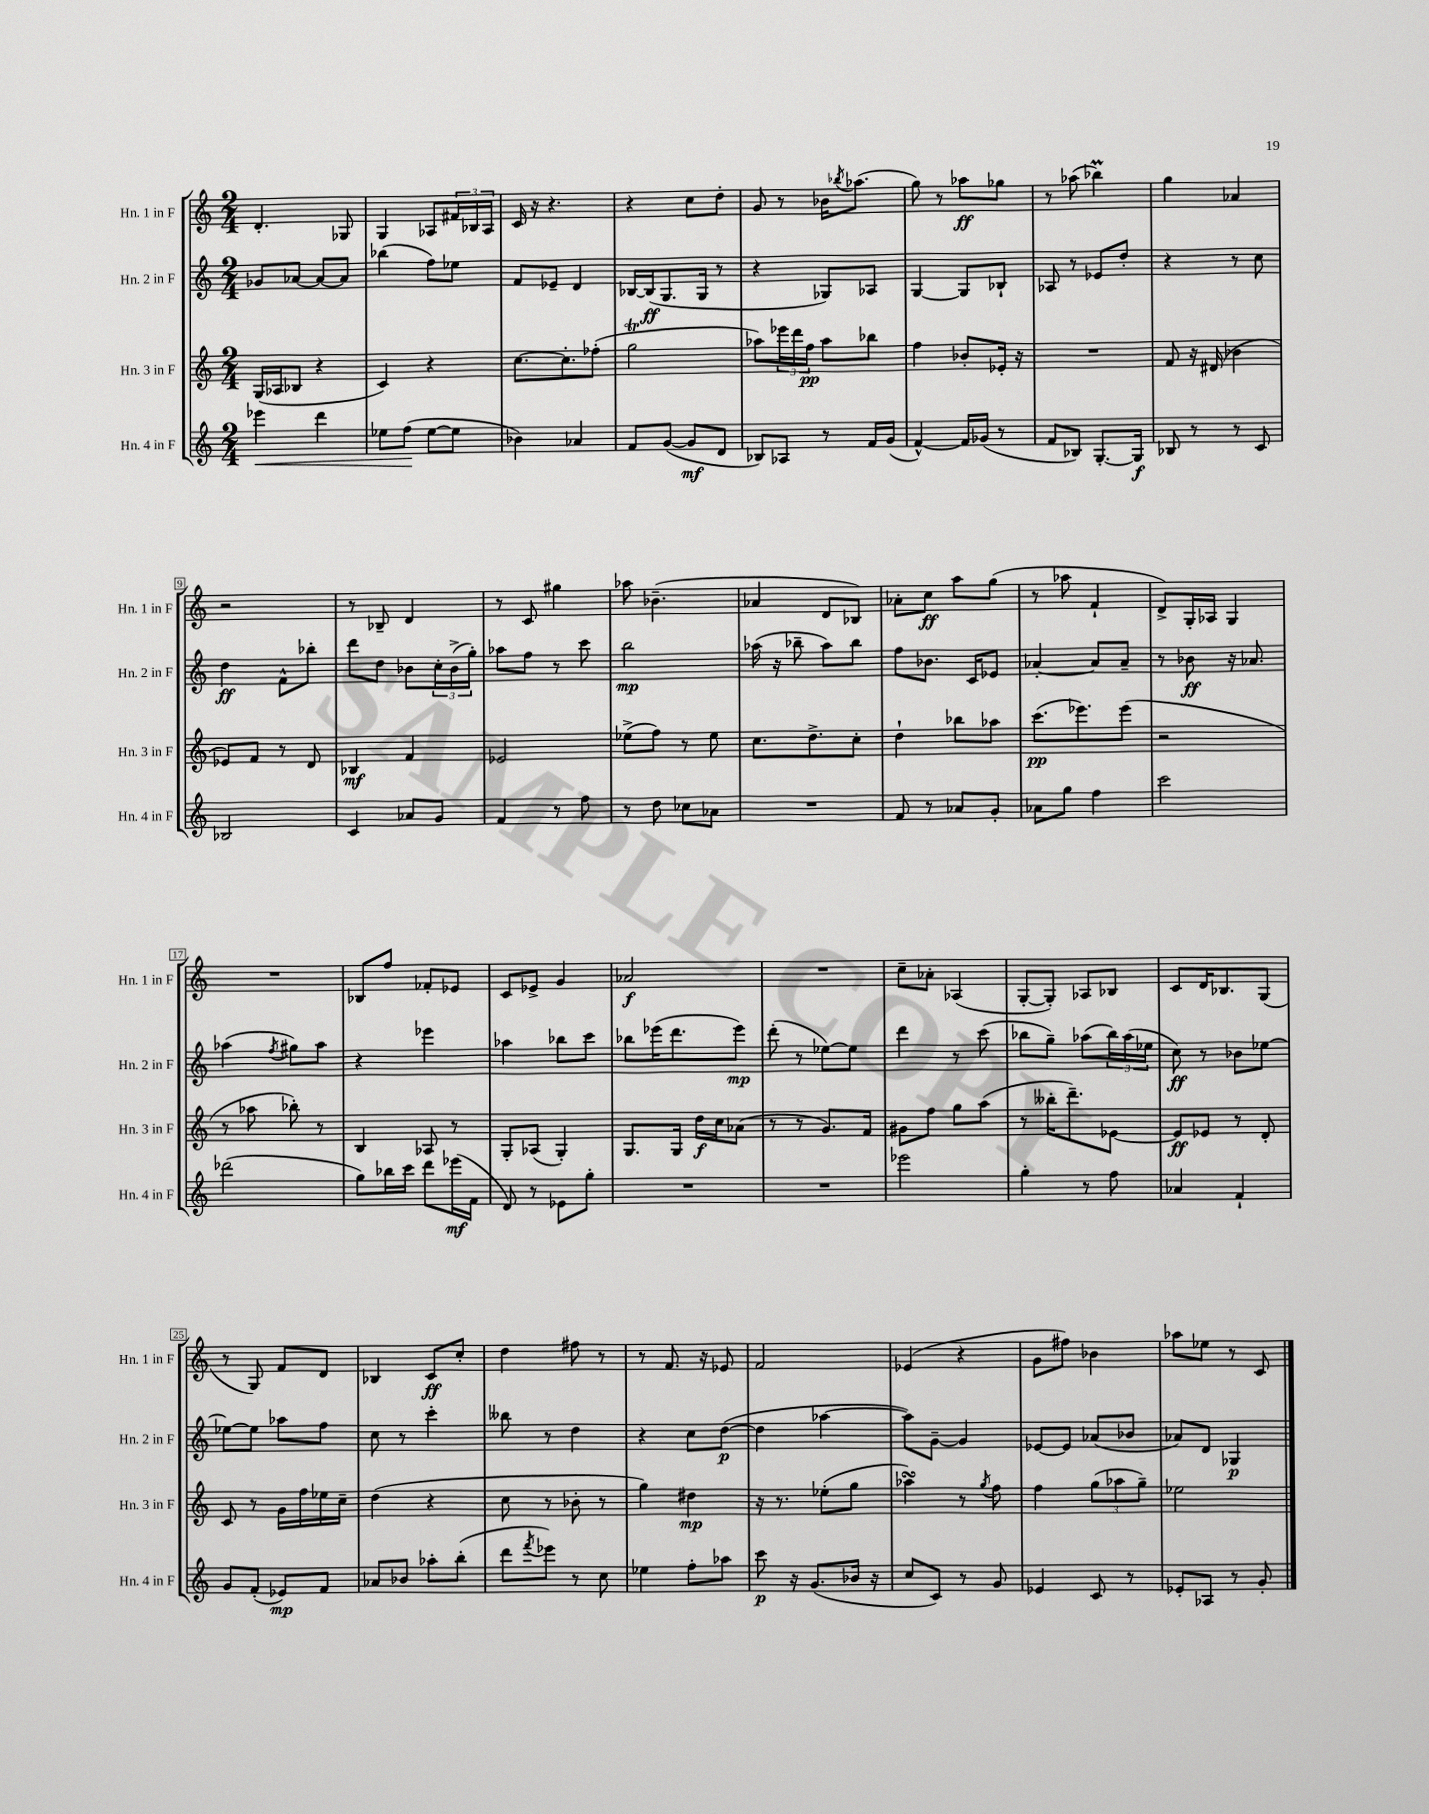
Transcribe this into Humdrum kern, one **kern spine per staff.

**kern	**dynam	**kern	**dynam	**kern	**dynam	**kern	**dynam
*part4	*part4	*part3	*part3	*part2	*part2	*part1	*part1
*staff4	*staff4	*staff3	*staff3	*staff2	*staff2	*staff1	*staff1
*I"Hn. 4 in F	*	*I"Hn. 3 in F	*	*I"Hn. 2 in F	*	*I"Hn. 1 in F	*
*I'Hn. 4 in F	*	*I'Hn. 3 in F	*	*I'Hn. 2 in F	*	*I'Hn. 1 in F	*
*clefG2	*	*clefG2	*	*clefG2	*	*clefG2	*
*k[]	*	*k[]	*	*k[]	*	*k[]	*
*M2/4	*	*M2/4	*	*M2/4	*	*M2/4	*
=1	=1	=1	=1	=1	=1	=1	=1
!	!LO:HP:b	!	!	!	!	!	!
4eee-X\	<	(16G/LL	.	8g-X/L	.	4.d'/	.
.	.	16A-X/J	.	.	.	.	.
.	.	8B-X/J	.	[8a-X/J	.	.	.
4ddd\	.	4r	.	8a-/L_	.	.	.
.	.	.	.	8a-/J]	.	8G-X/	.
=2	=2	=2	=2	=2	=2	=2	=2
8ee-X\L	.	4c/)	.	(4bb-X\	.	4G/	.
(8ff\J	.	.	.	.	.	.	.
[8ee-\L	[	4r	.	8ff\L)	.	8A-X/L	.
8ee-\J]	.	.	.	8ee-X\J	.	24f#X/L	.
.	.	.	.	.	.	24B-X/	.
.	.	.	.	.	.	24A-/JJ	.
=3	=3	=3	=3	=3	=3	=3	=3
4b-X\)	.	[8.cc\L	.	8f/L	.	16c/	.
.	.	.	.	.	.	16r	.
.	.	.	.	8e-X~/J	.	4.r	.
.	.	8.cc'\]	.	.	.	.	.
4a-X/	.	.	.	4d/	.	.	.
.	.	(8ff-X'\J	.	.	.	.	.
=4	=4	=4	=4	=4	=4	=4	=4
8f/L	.	2ggT\	.	[16B-X/LL	.	4r	.
.	.	.	.	(16B-/J]	ff	.	.
([8g/J	.	.	.	8.G/	.	.	.
8g/L]	mf	.	.	.	.	8cc\L	.
.	.	.	.	16G/Jk	.	.	.
8d/J	.	.	.	8r	.	8dd'\J	.
=5	=5	=5	=5	=5	=5	=5	=5
8B-X/L)	.	8aa-X\L)	.	4r	.	8g/	.
8A-X/J	.	24eee-X\L	.	.	.	8r	.
.	.	24ddd\	.	.	.	.	.
.	.	24ff\JJ	pp	.	.	.	.
8r	.	8aa-\L	.	8G-X/L)	.	16b-X\KL	.
.	.	.	.	.	.	8qbb-X/	.
.	.	.	.	.	.	(8.aa-X\J	.
16f/LL	.	8bb-X\J	.	8A-X/J	.	.	.
(16g/JJ	.	.	.	.	.	.	.
=6	=6	=6	=6	=6	=6	=6	=6
[4f^^/)	.	4ff\	.	[4G/	.	8gg\)	.
.	.	.	.	.	.	8r	.
16f/LL]	.	8b-X'/L	.	8G/L]	.	8aa-X\L	ff
(16g-X/JJ	.	.	.	.	.	.	.
8r	.	16e-X'/Jk	.	8B-X`/J	.	8gg-X\J	.
.	.	16r	.	.	.	.	.
=7	=7	=7	=7	=7	=7	=7	=7
8f/L	.	2r	.	8A-X/	.	8r	.
8B-X/J)	.	.	.	8r	.	(8aa-X\	.
[8.G'/L	.	.	.	8e-X/L	.	4bb-XM\)	.
.	.	.	.	8dd'/J	.	.	.
16G/Jk]	f	.	.	.	.	.	.
=8	=8	=8	=8	=8	=8	=8	=8
8B-X/	.	8f/	.	4r	.	4gg\	.
8r	.	16r	.	.	.	.	.
.	.	(16d#X/	.	.	.	.	.
8r	.	4b-X\	.	8r	.	4a-X/	.
8c/	.	.	.	8cc\	.	.	.
!!LO:LB:g=z
=9	=9	=9	=9	=9	=9	=9	=9
2B-X/	.	8e-X/L)	.	4dd\	ff	2r	.
.	.	8f/J	.	.	.	.	.
.	.	8r	.	8f^^\L	.	.	.
.	.	8d/	.	8bb-X'\J	.	.	.
=10	=10	=10	=10	=10	=10	=10	=10
4c/	.	4B-X/	mf	8ddd\L	.	8r	.
.	.	.	.	8dd\J	.	8B-X~/	.
8a-X/L	.	4f/	.	8b-X\L	.	4d/	.
8g/J	.	.	.	24cc'\L	.	.	.
.	.	.	.	(24b-^\	.	.	.
.	.	.	.	24gg'\JJ)	.	.	.
=11	=11	=11	=11	=11	=11	=11	=11
4f/	.	2e-X/	.	8aa-X\L	.	8r	.
.	.	.	.	8ff\J	.	8c/	.
8r	.	.	.	8r	.	4gg#X\	.
8ff\	.	.	.	8ccc\	.	.	.
=12	=12	=12	=12	=12	=12	=12	=12
8r	.	(8ee-X^\L	.	2bb\	mp	8aa-X\	.
8dd\	.	8ff\J)	.	.	.	(4.b-X~\	.
8cc-X\L	.	8r	.	.	.	.	.
8a-X\J	.	8ee-\	.	.	.	.	.
=13	=13	=13	=13	=13	=13	=13	=13
2r	.	8.cc\L	.	(16aa-X\	.	4a-X/	.
.	.	.	.	16r	.	.	.
.	.	.	.	8bb-X~\	.	.	.
.	.	8.dd^\	.	.	.	.	.
.	.	.	.	8aa-\L)	.	8d/L	.
.	.	8cc'\J	.	8bb-\J	.	8B-X/J)	.
=14	=14	=14	=14	=14	=14	=14	=14
8f/	.	4dd`\	.	8ff\L	.	8a-X'\L	.
8r	.	.	.	8.b-X\J	.	8cc\J	ff
8a-X/L	.	8bb-X\L	.	.	.	8aa\L	.
.	.	.	.	16c/KL	.	.	.
8g'/J	.	8aa-X\J	.	8e-X/J	.	(8gg\J	.
=15	=15	=15	=15	=15	=15	=15	=15
8a-X\L	.	(8.ccc\L	pp	[4a-X'/	.	8r	.
8gg\J	.	.	.	.	.	8aa-X\	.
.	.	8.eee-X\)	.	.	.	.	.
4ff\	.	.	.	8a-/L]	.	4f`/	.
.	.	(8eee-\J	.	8a-~/J	.	.	.
=16	=16	=16	=16	=16	=16	=16	=16
2ccc\	.	2r	.	8r	.	8d^/L)	.
.	.	.	.	8b-X\	ff	16G'/L	.
.	.	.	.	.	.	16A-X/JJ	.
.	.	.	.	16r	.	4G/	.
.	.	.	.	8.a-X/	.	.	.
!!LO:LB:g=z
=17	=17	=17	=17	=17	=17	=17	=17
(2ddd-X\	.	8r	.	(4aa-X\	.	2r	.
.	.	8aa-X\	.	.	.	.	.
.	.	.	.	8qff/	.	.	.
.	.	8bb-X'\)	.	8gg#X\L)	.	.	.
.	.	8r	.	8aa-\J	.	.	.
=18	=18	=18	=18	=18	=18	=18	=18
8gg\L)	.	4B/	.	4r	.	8B-X/L	.
16bb-X\L	.	.	.	.	.	8ff/J	.
16ccc\JJ	.	.	.	.	.	.	.
8ddd\L	.	8A-X/	.	4eee-X\	.	8f-X'/L	.
(16eee-X\L	mf	8r	.	.	.	8e-X/J	.
16f\JJ	.	.	.	.	.	.	.
=19	=19	=19	=19	=19	=19	=19	=19
8d/)	.	8G'/L	.	4aa-X\	.	8c/L	.
8r	.	(8A-X/J	.	.	.	8e-X^/J	.
8e-X\L	.	4G'/)	.	8bb-X\L	.	4g/	.
8gg'\J	.	.	.	8ccc\J	.	.	.
=20	=20	=20	=20	=20	=20	=20	=20
2r	.	8.G/L	.	8bb-X\L	.	2a-X/	f
.	.	.	.	(16eee-X\K	.	.	.
.	.	16G/Jk	.	8.ddd\	.	.	.
.	.	16dd\LL	f	.	.	.	.
.	.	16cc\J	.	.	.	.	.
.	.	(8a-X\J	.	8eee-\J)	mp	.	.
=21	=21	=21	=21	=21	=21	=21	=21
2r	.	8r	.	(8ddd'\	.	2r	.
.	.	8r	.	8r	.	.	.
.	.	8.g/L)	.	[8ee-X\L)	.	.	.
.	.	.	.	8ee-\J]	.	.	.
.	.	16f/Jk	.	.	.	.	.
=22	=22	=22	=22	=22	=22	=22	=22
2eee-X\	.	8g#X\L	.	4ddd\	.	8cc~\L	.
.	.	8ff\J	.	.	.	8a-X'\J	.
.	.	8gg\L	.	8r	.	(4A-X/	.
.	.	(8aa\J	.	(8ccc\	.	.	.
=23	=23	=23	=23	=23	=23	=23	=23
4gg'\	.	8r	.	8bb-X\L	.	[8G'/L	.
.	.	16bb--X'\KL	.	8gg~\J)	.	8G'/J])	.
.	.	8.ddd~\)	.	.	.	.	.
8r	.	.	.	(8aa-X\L	.	8A-X/L	.
8ff\	.	[8e-X\J	.	24bb-\L)	.	8B-X/J	.
.	.	.	.	(24aa-\	.	.	.
.	.	.	.	24ee-X\JJ	.	.	.
=24	=24	=24	=24	=24	=24	=24	=24
4a-X/	.	8e-/L]	ff	8cc\)	ff	8c/L	.
.	.	8e-X/J	.	8r	.	16d/K	.
.	.	.	.	.	.	8.B-X/	.
4f`/	.	8r	.	8b-X\L	.	.	.
.	.	8d'/	.	[8ee-X\J	.	(8G/J	.
!!LO:LB:g=z
=25	=25	=25	=25	=25	=25	=25	=25
8g/L	.	8c/	.	8ee-X\L_	.	8r	.
(8f'/J	.	8r	.	8ee-\J]	.	8G/)	.
8e-X/L)	mp	16g\LL	.	8aa-X\L	.	8f/L	.
.	.	16ff\	.	.	.	.	.
8f/J	.	16ee-X\	.	8ff\J	.	8d/J	.
.	.	16cc~\JJ	.	.	.	.	.
=26	=26	=26	=26	=26	=26	=26	=26
8a-X/L	.	(4dd\	.	8cc\	.	4B-X/	.
8b-X/J	.	.	.	8r	.	.	.
8aa-X'\L	.	4r	.	4ccc'\	.	8c/L	ff
(8bb'\J	.	.	.	.	.	8cc'/J	.
=27	=27	=27	=27	=27	=27	=27	=27
8ddd\L	.	8cc\	.	8bb--X\	.	4dd\	.
8qfff/	.	.	.	.	.	.	.
8eee-X\J)	.	8r	.	8r	.	.	.
8r	.	8b-X'\	.	4dd\	.	8ff#X\	.
8cc\	.	8r	.	.	.	8r	.
=28	=28	=28	=28	=28	=28	=28	=28
4ee-X\	.	4gg\)	.	4r	.	8r	.
.	.	.	.	.	.	8.f/	.
8ff'\L	.	4dd#X\	mp	8cc\L	.	.	.
.	.	.	.	.	.	16r	.
8aa-X\J	.	.	.	([8dd\J	p	8e-X/	.
=29	=29	=29	=29	=29	=29	=29	=29
8ccc\	p	16r	.	4dd\]	.	2f/	.
.	.	8.r	.	.	.	.	.
16r	.	.	.	.	.	.	.
(8.g/L	.	.	.	.	.	.	.
.	.	(8ee-X'\L	.	[4aa-X\	.	.	.
16b-X/Jk	.	8gg\J	.	.	.	.	.
16r	.	.	.	.	.	.	.
=30	=30	=30	=30	=30	=30	=30	=30
8cc/L	.	4aa-XsSSs\)	.	8aa-\L])	.	(4e-X/	.
8c/J)	.	.	.	[8g~\J	.	.	.
8r	.	8r	.	4g/]	.	4r	.
.	.	8qgg/	.	.	.	.	.
8g/	.	8ff\	.	.	.	.	.
=31	=31	=31	=31	=31	=31	=31	=31
4e-X/	.	4ff\	.	[8e-X/L	.	8g\L	.
.	.	.	.	8e-/J]	.	8ff#X\J)	.
8c/	.	(12gg\L	.	(8a-X/L	.	4b-X\	.
.	.	12aa-X\	.	.	.	.	.
8r	.	.	.	8b-X/J	.	.	.
.	.	12gg~\J)	.	.	.	.	.
=32	=32	=32	=32	=32	=32	=32	=32
8e-X'/L	.	2ee-X\	.	8a-X/L)	.	8aa-X\L	.
8A-X/J	.	.	.	8d/J	.	8ee-X\J	.
8r	.	.	.	4G-X/	p	8r	.
8g'/	.	.	.	.	.	8c/	.
==	==	==	==	==	==	==	==
*-	*-	*-	*-	*-	*-	*-	*-
